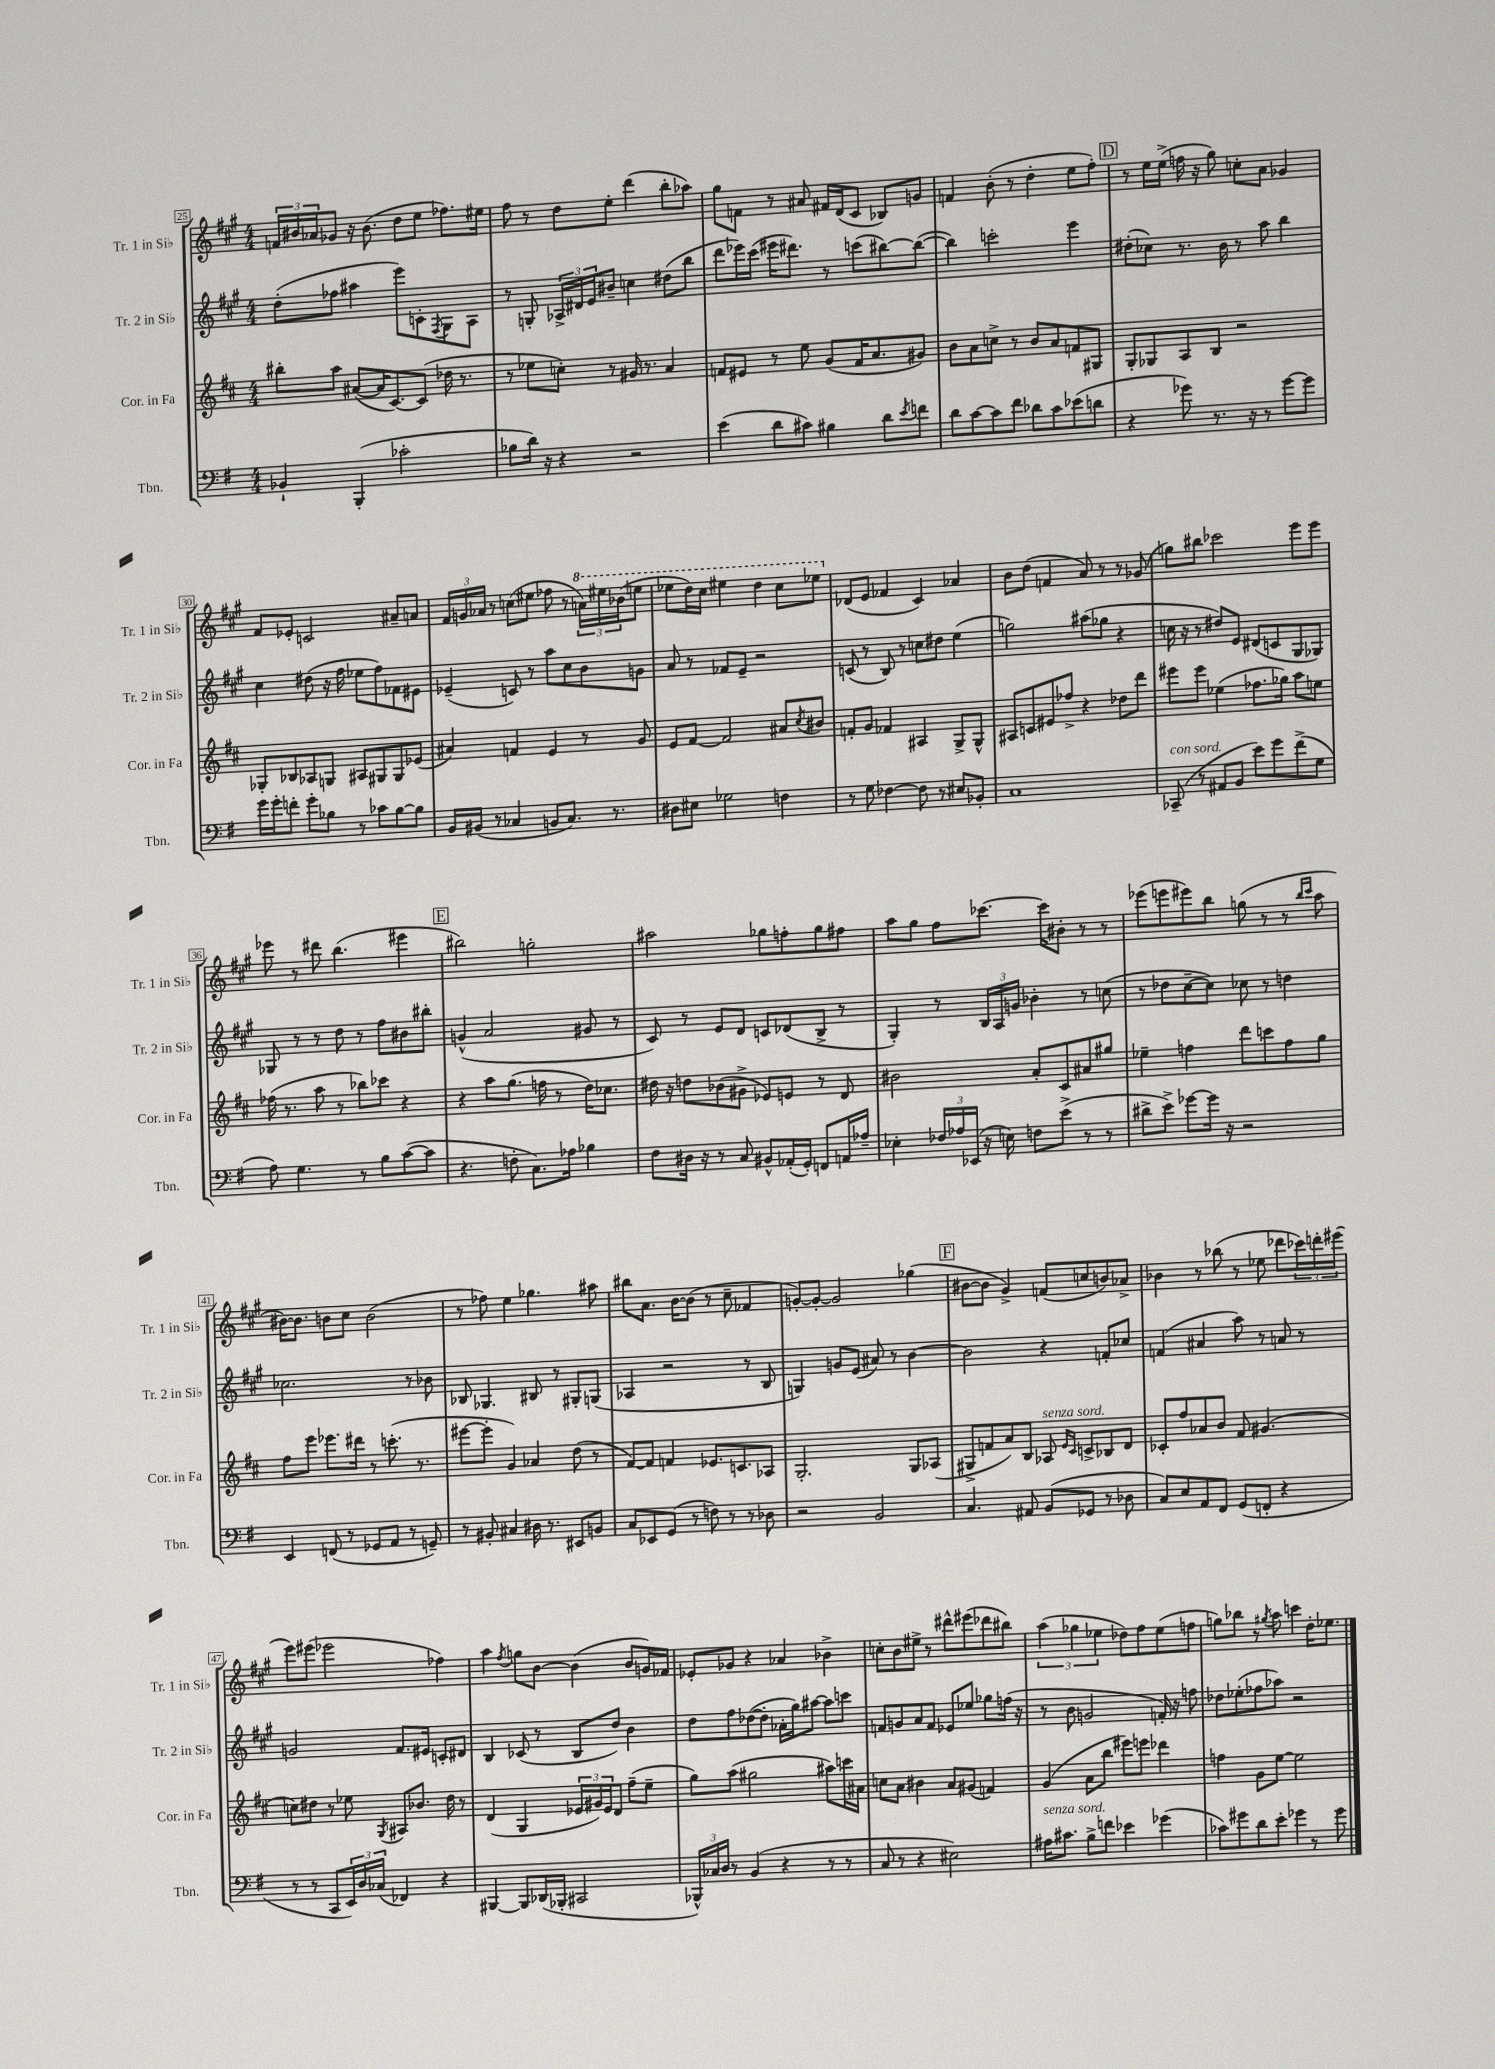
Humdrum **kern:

**kern	**kern	**kern	**kern
*part4	*part3	*part2	*part1
*staff4	*staff3	*staff2	*staff1
*I"Tbn.	*I"Cor. in Fa	*I"Tr. 2 in Si♭	*I"Tr. 1 in Si♭
*I'Tbn.	*I'Cor. in Fa	*I'Tr. 2 in Si♭	*I'Tr. 1 in Si♭
*clefF4	*clefG2	*clefG2	*clefG2
*k[f#]	*k[f#c#]	*k[f#c#g#]	*k[f#c#g#]
*M4/4	*M4/4	*M4/4	*M4/4
=25	=25	=25	=25
4BB-X`/	8bb#X'\L	(8dd'\L	24fn/LL
.	.	.	24b#X/
.	.	.	24a-X/J
.	8aa\J	8ff-X\J	8g-X/J
(4BBB'/	([8a#X/L	4aa#X\	16r
.	.	.	(8.b#\
.	16a#/K]	.	.
.	[8.c#/)	.	.
2c-X'\	.	8eee\L)	8dd\L
.	(8c#/J]	8cn'\	8ee\J
.	.	8qF#/	.
.	16dd-X\	8G#\	8.ff-X\L)
.	8.r	.	.
.	.	8A\J	.
.	.	.	16ee#X\Jk
=26	=26	=26	=26
8B-X\L	8r	8r	8ff#\
16d\Jk)	8ee-X\L	8Gn'/	8r
16r	.	.	.
4r	8ccn'\J)	24A-X^/LL	8dd\L
.	.	24d#X/	.
.	.	24e/J	.
.	8r	8b#X~/J	8ee'\J
2r	16g#X/	4ccn\	(4ddd\
.	8.r	.	.
.	4a/	(8dd#X\L	8bb'\L
.	.	8bb\J	8aa-X\J)
=27	=27	=27	=27
(4e\	8fn/L	8ddd\L	8gg#\L
.	8e#X/J	16eee-X\L)	8fn\J
.	.	(16ccc#\JJ	.
8d\L	8r	16eee#X\KL	8r
.	.	8.ddd#X\J)	.
8c#X\J)	8ee\	.	8a#X/
4B#X\	(8g/L	8r	16f#X/LL
.	.	.	(16d/J
.	16f/K	(8cccn\L	8c#/J
.	8.a/	.	.
8d\L	.	[8bb#X\)	8B-X/L)
8qe/	.	.	.
8fn\J	8g#X/J)	(8bb#\J_	8gn/J
=28	=28	=28	=28
8d\L	8b\L	4bb#\])	4fn/
[8c\	8a\	.	.
8c\]	8ccn^\J	2cccn'\	(8b'\
8f#\J	8r	.	8r
8d-X\L	8b/L	.	4dd'\
8c\	8a/	.	.
(8e-X\	8fn/	4eee\	8ee\L
8dn\J	8G#X/J	.	8ff#'\J)
!!LO:REH:place=s1:t=D
=29	=29	=29	=29
4r	8G'/L	(8dd#X'\L	8r
.	8G-X/	8cc-X\J)	16ee\LL
.	.	.	(16ee^\JJ
8g-X\)	8A/	8.r	16ffn\
.	.	.	16r
8.r	8B/J	.	8gg#\)
.	.	16b\	.
.	2r	8r	8ccn'\L
16r	.	.	.
8r	.	8aa\	8a\J
[8g-\L	.	4bb\	4g-X/
8g-\J]	.	.	.
!!LO:LB:g=z
=30	=30	=30	=30
16g\LL	8G-X'/L	4cc#\	8f#/L
16g'\J	.	.	.
8fn'\J	8B-X/	.	8e-X'/J
8g'\L	8A-X/	(8dd#X\	2cn/
8B-X\J	8Gn/J	16r	.
.	.	16ff#\	.
8r	8A#X/L	8ee-X\L	.
8c-X\L	8G#X/	8ff#\)	.
[8B-\	8G#/	8f-X\	8a#X~/L
8B-\J]	(8e-X/J	8e#X\J	8an/J
=31	=31	=31	=31
16BB/LL	4a#X/)	(4e-X~/	24f#/LL
.	.	.	24gn/
(16BB#X/JJ	.	.	.
.	.	.	24a-X/JJ
8r	.	.	8r
4C-X/	4fn/	8cn/)	(8ccn\L
.	.	8r	8ee#X\J
8BBn/L	4e/	8aa\L	8ff-X\
8.C-/J)	.	8cc#\	8r
*	*	*	*8va
.	8r	8b\	24aan\LL)
.	.	.	24eee#X\
8.r	.	.	.
.	.	.	(24bb-X\J
.	8g/	8gn\J	8eeen\J
=32	=32	=32	=32
8D#X\L	8e/L	8a/	8eee-X\L
8E#X\J	[8f#/J	8r	16ddd\L)
.	.	.	16ccc#\JJ
2G-X\	2f#/]	8f-X/L	4eee#X\
.	.	8e~/J	.
.	.	2r	4ddd\
4Fn\	8a#X/L	.	8ccc#\L
.	8qcc#/	.	.
.	8b#X/J	.	8eee-X\J
=33	=33	=33	=33
*	*	*	*X8va
8r	8fn'/L	(8cn/	(8d-X/L
8G\	8g/J	8r	8e/J
[4F-X\	4f-X/	8B/)	4f-X/
.	.	8r	.
8F-\]	4A#X/	8ccn\L	4c#/)
8r	.	8dd#X\J	.
8E#X/L	8G^/L	(4ee\	4a-X/
8BB-X'/J	8G^^/J	.	.
=34	=34	=34	=34
1C	8A#X/L	2ggn\)	8b\L
.	8cn/	.	(8dd\J
.	8e#X/	.	4fn/
.	8ff-X^/J	.	.
.	4r	(8aa#X\L	8a/)
.	.	8gg-X\J	8r
.	8dd-X\L	4r	8r
.	8ddd\J	.	(8g-X/
=35	=35	=35	=35
!LO:TX:a:i:t=con sord.	!	!	!
(8CC-X~/	8eee#X\L	16ccn\	8ggn\L)
.	.	16r	.
8r	8eee#\J	8r	8bb#X\J
8AA#X/L	(4ee-X\	8dd#X/L)	2ccc-X\
8BB/J	.	8e/J	.
8e\L)	8.ff-X\L	(8d#X/L	.
8g\	.	8cn/	.
.	16gg-X\Jk)	.	.
(8f#^\	8aa\L	8G#/	8eee\L
8G\J	8een\J	8G-X/J)	8eee\J
!!LO:LB:g=z
=36	=36	=36	=36
8A\)	(16ff-X\	8G-X/	8eee-X\
.	8.r	.	.
4.G\	.	8r	8r
.	8aa\	8r	8ddd#X\
.	8r	8dd\	(4.bb\
8r	8bb-X\L)	8r	.
8B\L	8ccc-X\J	8ff#\L	.
([8c\	4r	8b#X\	4eee#X\
8c\J]	.	8bb#X'\J	.
!!LO:REH:place=s1:t=E
=37	=37	=37	=37
4.r	4r	(4gn^^/	2bb#X\)
.	8aa\L	2a/	.
8Fn'\	(8.gg\J	.	.
8.C\L)	.	.	2ggn'\
.	16ffn\	.	.
.	8r	.	.
16A-X\Jk	.	.	.
4B-X\	16dd\KL)	8g#X/	.
.	8.cc-X\J	.	.
.	.	8r	.
=38	=38	=38	=38
8F#\L	16dd#X\	8c#/)	2aa#X\
.	16r	.	.
16D#X\Jk	8ddn\L	8r	.
16r	.	.	.
8r	(8b-X\	8e/L	.
8C/	8g#X^\J	8d/J	.
8BB#X^^/L	8e-X/L)	8cn/L	8gg-X\L
(16AA-X'/L	8en/J	(8d-X/	8ffn'\
16GG'/JJ)	.	.	.
8FFn/L	8r	8B^/J	8gg-\
16AAn/L	8d/	8r	8ff#X\J
16A-X~/JJ	.	.	.
=39	=39	=39	=39
4E-X'\	2b#X\	4G#'/)	8aa\L
.	.	.	8gg#\J
24F-X/LL	.	8r	8ff#\L
24A-X/	.	.	.
(24EE-X/JJ	.	.	.
16r	.	24B/LL	[8.ccc-X\J
.	.	24A/	.
16En\)	.	.	.
.	.	24gn/JJ	.
8Fn\L	8a'/L	4b-X'\	.
.	.	.	16ccc-\KL]
(8e^\J	8c#/	.	8b#X'\J
8r	8a#X/	8r	8r
8r	8gg#X/J	(8ccn\	8r
=40	=40	=40	=40
8d#X^\L	4ee-X~\	8r	(8eee-X\L
8e^\J)	.	8dd-X\L	8eeen\
[8g-X\L	4ffn\	[8cc#~\	8eee#X\)
16g-\Jk]	.	8cc#\J])	8bb\J
16r	.	.	.
2r	8ddd\L	8cc-X\	(8ggn\
.	8cccn\	8r	8r
.	8ff\	4ddn\	8r
.	.	.	16qqbb/LL
.	.	.	16qqccc#/JJ
.	8gg\J	.	8aa\
!!LO:LB:g=z
=41	=41	=41	=41
4EE/	8ff#\L	2.cc-X\	[16b#X\KL)
.	.	.	8.b#\J]
.	8eee\J	.	.
(8FFn/	8.eee-X\L	.	8bn\L
8r	.	.	8cc#\J
.	16ddd#X\Jk	.	.
8GG-X/L	8r	.	(2b\
8AA/J	(8.cccn'\	.	.
8r	.	8r	.
.	8.r	.	.
8GGn~/)	.	8b-X\	.
=42	=42	=42	=42
8r	[8eee#X\L	8B-X/	8r
8BB#X'/	8eee#'\J]	4.G-X/	8ff-X\)
4C#X/	4g/)	.	4ee\
16D#X\	4a-X/	8B#X/	4.gg-X\
8.r	.	.	.
.	.	8r	.
8EE#X/L	(8dd\	8G#X'/L	.
8BBn/J	8r	(8Gn/J	8aa#X\
=43	=43	=43	=43
8C/L	[8f#/L)	4A-X/	8bb#X\L
8EE-X/	8f#/J]	.	8.a\J
(8GG/J	4fn/	2r	.
.	.	.	[16b\KL
8r	.	.	(8b\J]
8Fn\)	8.e-X/L	.	8r
8r	.	.	8cc#~\
.	8.cn/	.	.
8r	.	8r	4f-X/
8D-X\	8A-X/J	8B/	.
=44	=44	=44	=44
2r	2.G'/	4Gn/)	[8gn'/L)
.	.	.	8g'/J_
.	.	8gn/L	2g/]
.	.	(8e/J	.
2BB/	.	8a#X/)	.
.	.	8r	.
.	8G/L	[4b\	(4gg-X\
.	(8A-X/J	.	.
!!LO:REH:place=s1:t=F
=45	=45	=45	=45
4.C/	8G#X^/L	2b\]	[8b#X\L
.	8fn/	.	8b#\J]
.	8a/)	.	4g#^/)
8AA#X/	8B/J	.	.
!	!LO:TX:a:i:t=senza sord.	!	!
(8BB/L	8A-X/	4r	(8fn/L
.	16qqe/LL	.	.
.	16qqc#/JJ	.	.
8GG-X/J	8cn^/L	.	8ccn/
8r	8B-X/	8fn'/L	8bn/)
8D-X\	8d/J	8cc-X/J	8a-X^/J
=46	=46	=46	=46
8C/L)	8c-X'/L	(4fn/	4b-X\
8E/	8ff#/	.	.
8AA/	8a-X/	4a#X/	8r
8FF#/J	8b/J	.	(8bb-X\
(8GG/L	8f#/	8aa\)	8r
8FFn'/J	(4.g#X/	8r	8ee-X\
4r	.	8an/	8ddd-X\L
.	.	8r	24ccc-X\L)
.	.	.	24dddn'\
.	.	.	(24eee#X\JJ
!!LO:LB:g=z
=47	=47	=47	=47
8r	8ccn\L)	2gn/	8eee\L)
8r	8dd#X\J	.	(8eee#X\J
8CC/L	8r	.	2eee-X\
24EE/L)	8ee-X\	.	.
24D/	.	.	.
(24C-X/JJ	.	.	.
.	8qG/	.	.
4FF-X/)	8A#X/L	8.f#/L	.
.	8.b-X/J	.	.
.	.	16e#X/Jk	.
4r	.	8cn'/L	4ff-X\)
.	16dd#\	.	.
.	8r	8d#X/J	.
=48	=48	=48	=48
[4BBB#X/	(4d/	4B/	4aa\
.	.	.	8qff#/
8BBB#/L]	4G/	(8c-X/	8ggn\L
(16DD-X/L	.	8r	[8b\J
16BBB-X'/JJ	.	.	.
2CC#X/	24e-X/LL	8B/L	(4b\]
.	24g#X/)	.	.
.	24e-/J	.	.
.	8d/J	8dd/J)	.
.	(8ff#~\L	4b\	8b/L
.	8ee~\J	.	16gn/L)
.	.	.	16f-X/JJ
=49	=49	=49	=49
24BBB-X^^/LL)	8gg\L)	8dd\L	8e-X'/L
24C-X/	.	.	.
24D/JJ	.	.	.
8r	(8aa\J	8ff#\	8g-X/J
(4BB/	2gg#X\	([8dd-X\	4r
.	.	8dd-'\J]	.
4r	.	16a-X'\LL	4a-X/
.	.	16gg#\J)	.
.	.	[8aa#X\J	.
8r	8aa#X\L)	8aa#\L]	4b-X^\
8r	16cccn\L	8cccn\J	.
.	16a#X\JJ	.	.
=50	=50	=50	=50
8C/	8ccn\L	8fn/L	8ccn'\L
8r	8a\J	8gn/	8b\
4r	4b#X\	8a/	8ee#X^\J
.	.	8f/J	8r
2E#X\)	8a/L	8e-X/L	8ddd#X^^\L
.	(8g#X/J	8ee-X/J	(8eee#X\
.	4fn/)	8gg-X\L	8ddd-X\
.	.	(16ffn\Jk	8bb#X\J)
.	.	16r	.
=51	=51	=51	=51
!LO:TX:a:i:t=senza sord.	!	!	!
16A#X\KL	(4g/	8r	(6aa\
8.c#X\J	.	.	.
.	.	8b\	.
.	.	.	6gg-X\
8B^\L	8a\L	2gn/	.
.	.	.	6ee-X\
8fn\J	8bb\J	.	.
4e-X\	8eee#X\L)	.	8dd-X\L)
.	8eeen\J	.	8ff#\
(4g-X\	4ddd-X\	16fn'/)	(8ee-\
.	.	16r	.
.	.	8ffn\	8ffn\J
=52	=52	=52	=52
8c-X\L)	4ffn\	8dd-X\L	8ggn\L)
8g#X\	.	(8ee-X'\	8bb-X\J
8d\	8g\L	8ff-X\	8r
.	.	.	8qgg#X/
8e'\J	[8ee\J	8aa-X\J)	8aa\
4g-X\	2ee\]	2r	4cccn\
8r	.	.	16dd'\KL
.	.	.	8.ee-X\J
8g-\	.	.	.
==	==	==	==
*-	*-	*-	*-
